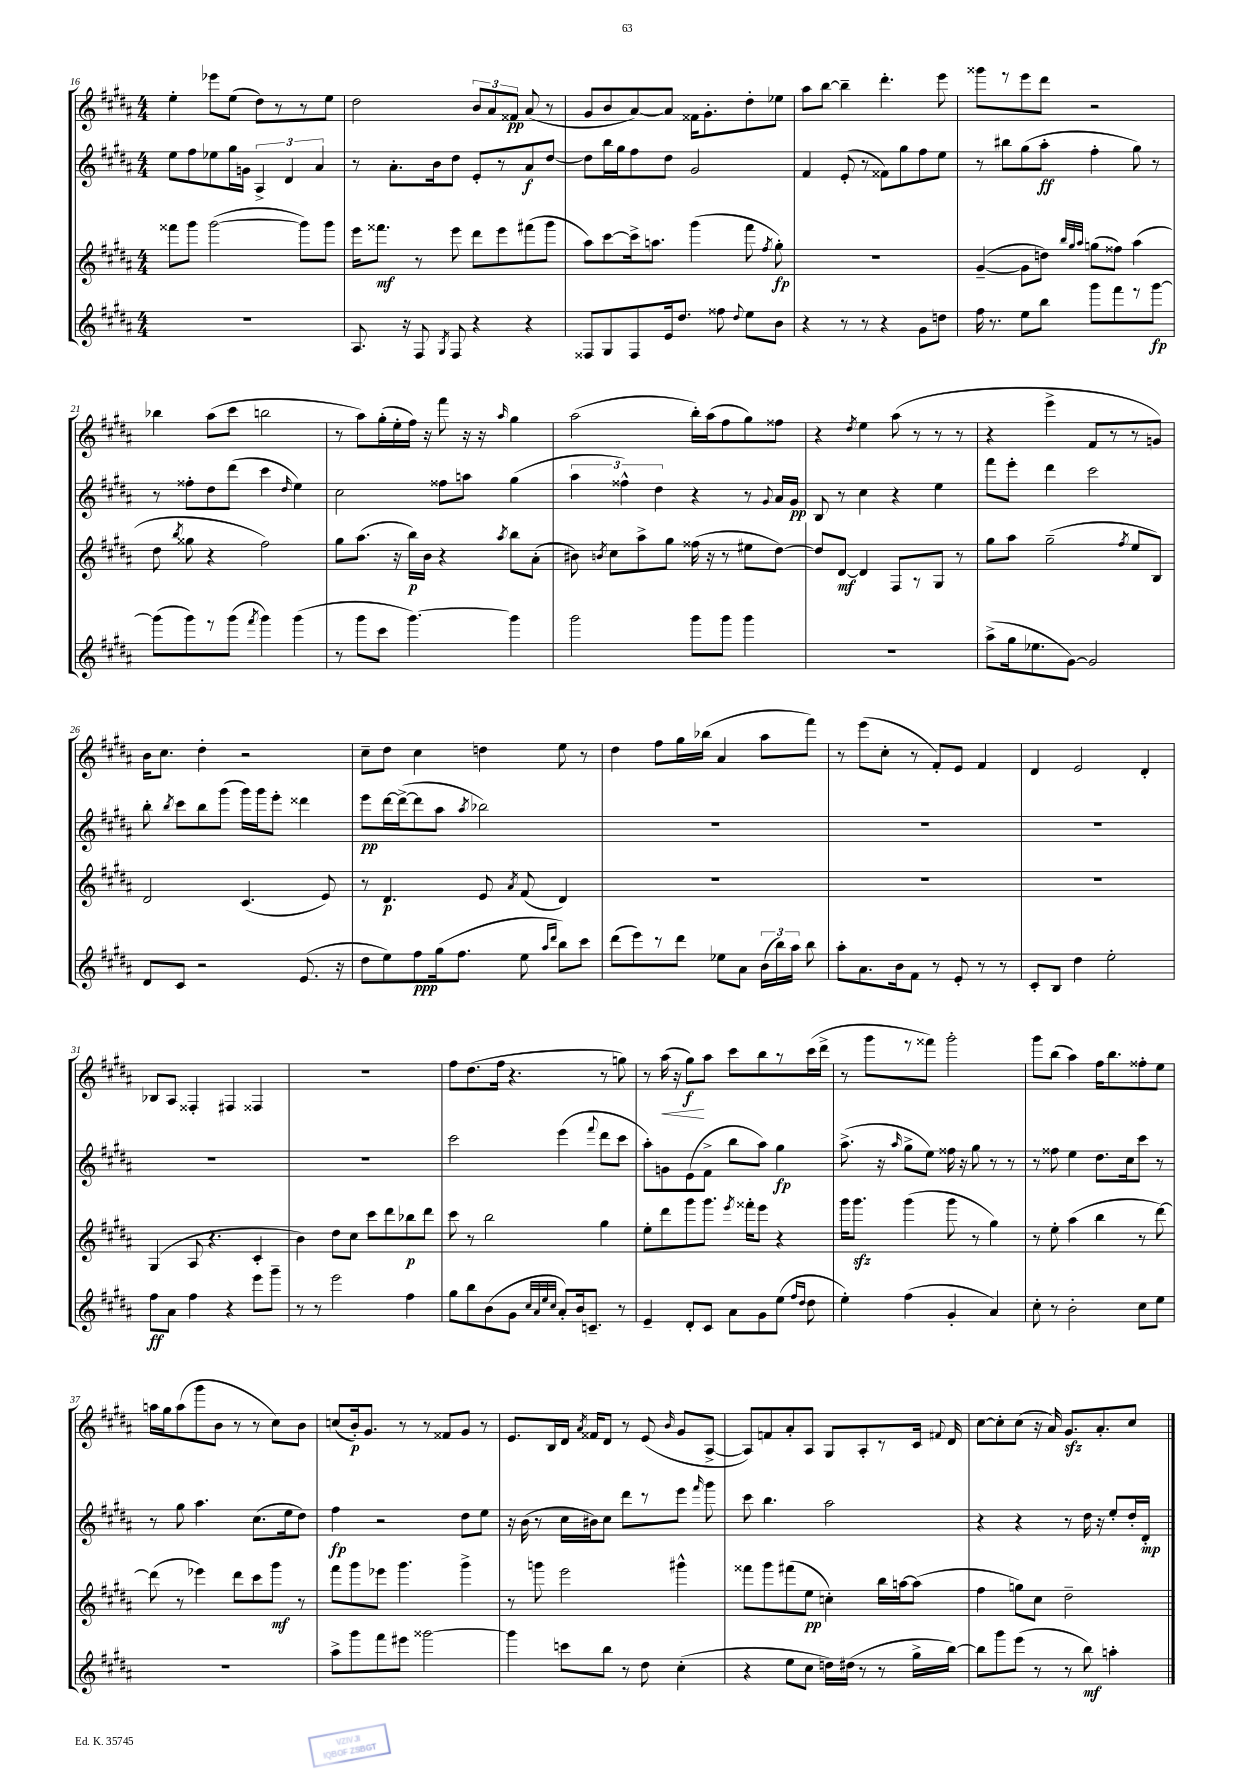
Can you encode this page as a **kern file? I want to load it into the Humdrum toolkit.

**kern	**dynam	**kern	**dynam	**kern	**dynam	**kern	**dynam
*part4	*part4	*part3	*part3	*part2	*part2	*part1	*part1
*staff4	*staff4	*staff3	*staff3	*staff2	*staff2	*staff1	*staff1
*clefG2	*	*clefG2	*	*clefG2	*	*clefG2	*
*k[f#c#g#d#a#]	*	*k[f#c#g#d#a#]	*	*k[f#c#g#d#a#]	*	*k[f#c#g#d#a#]	*
*M4/4	*	*M4/4	*	*M4/4	*	*M4/4	*
=16	=16	=16	=16	=16	=16	=16	=16
1r	.	8fff##X\L	.	8ee\L	.	4ee'\	.
.	.	8ggg#\J	.	8ff#\	.	.	.
.	.	([2ggg#\	.	8ee-X\	.	8eee-X\L	.
.	.	.	.	16gg#\L	.	(8ee\J	.
.	.	.	.	16gn\JJ	.	.	.
.	.	.	.	6A#^/	.	8dd#\L)	.
.	.	.	.	.	.	8r	.
.	.	.	.	6d#/	.	.	.
.	.	8ggg#\L])	.	.	.	8r	.
.	.	.	.	6a#/	.	.	.
.	.	8ggg#\J	.	.	.	8ee\J	.
=17	=17	=17	=17	=17	=17	=17	=17
8.A#/	.	16eee\KL	.	8r	.	2dd#\	.
.	.	8.fff##X\J	mf	.	.	.	.
.	.	.	.	8.a#'\L	.	.	.
16r	.	.	.	.	.	.	.
8F#/	.	8r	.	.	.	.	.
.	.	.	.	16b\k	.	.	.
8qG#/	.	.	.	.	.	.	.
8F#/	.	8eee\	.	8dd#\J	.	.	.
4r	.	8ddd#\L	.	8e'/L	.	12b/L	.
.	.	.	.	.	.	12a#/	.
.	.	8eee\	.	8r	.	.	.
.	.	.	.	.	.	12f##X/J	pp
4r	.	(8fff#X\	.	8a#/	f	(8a#/	.
.	.	8ggg#\J	.	[8dd#/J	.	8r	.
=18	=18	=18	=18	=18	=18	=18	=18
8F##X/L	.	8aa#\L)	.	8dd#\L]	.	8g#/L	.
8G#/	.	[8ccc#\	.	16bb\L	.	8b/	.
.	.	.	.	16gg#\J	.	.	.
8F##/	.	16ccc#^\k]	.	8ff#\	.	[8a#/)	.
.	.	8.aan\J	.	.	.	.	.
16e/k	.	.	.	8dd#\J	.	8a#/J]	.
8.dd#/J	.	.	.	.	.	.	.
.	.	(4ggg#\	.	2g#/	.	16f##X\KL	.
.	.	.	.	.	.	8.g#'\	.
8ff##X\	.	.	.	.	.	.	.
8qqdd#/	.	.	.	.	.	.	.
8ee\L	.	8fff#\	.	.	.	8dd#'\	.
.	.	8qff#/	.	.	.	.	.
8b\J	.	8gg#'\)	fp	.	.	8ee-X\J	.
=19	=19	=19	=19	=19	=19	=19	=19
4r	.	1r	.	4f#/	.	8aa#\L	.
.	.	.	.	.	.	[8bb\J	.
8r	.	.	.	(8e'/	.	4bb~\]	.
8r	.	.	.	8r	.	.	.
4r	.	.	.	8f##X\L)	.	4.ddd#'\	.
.	.	.	.	8gg#\	.	.	.
8g#\L	.	.	.	8ff#\	.	.	.
8ddn\J	.	.	.	8ee\J	.	8eee\	.
=20	=20	=20	=20	=20	=20	=20	=20
16ff#\	.	([4g#~/	.	8r	.	8ggg##X\L	.
8.r	.	.	.	.	.	.	.
.	.	.	.	8bb#X\L	.	8r	.
8ee\L	.	8g#\L]	.	(8gg#\	.	8eee\	.
8bb\J	.	8ddn\J)	.	8aa#'\J	ff	8ddd#\J	.
.	.	32qqbb/LLL	.	.	.	.	.
.	.	32qqgg#/	.	.	.	.	.
.	.	32qqaa#/JJJ	.	.	.	.	.
8ggg#\L	.	(8ggn\L	.	4ff#'\	.	2r	.
8fff#\	.	8ff##X\J)	.	.	.	.	.
8r	.	(4aa#\	.	8gg#\)	.	.	.
[8ggg#\J	fp	.	.	8r	.	.	.
!!LO:LB:g=z
=21	=21	=21	=21	=21	=21	=21	=21
(8ggg#\L]	.	8dd#\	.	8r	.	4bb-X\	.
.	.	8qbb/	.	.	.	.	.
8ggg#\)	.	8gg##X\	.	8ff##X'\L	.	.	.
8r	.	4r	.	8dd#\	.	(8aa#\L	.
(8ggg#\J	.	.	.	(8ddd#\J	.	8ccc#\J	.
8qfff#/	.	.	.	.	.	.	.
4ggg#\)	.	2ff#\)	.	4ccc#\	.	2bbn\	.
.	.	.	.	16qqdd#/	.	.	.
(4ggg#\	.	.	.	4ee\)	.	.	.
=22	=22	=22	=22	=22	=22	=22	=22
8r	.	8gg#\L	.	2cc#\	.	8r	.
8ggg#\L	.	(8.aa#\J	.	.	.	8aa#\L)	.
8ccc#\J	.	.	.	.	.	(16gg#'\L	.
.	.	16r	.	.	.	16ee'\	.
[4.ggg#\)	.	16bb\LL)	p	.	.	16ff#\JJ)	.
.	.	16b\JJ	.	.	.	16r	.
.	.	4r	.	8ff##X\L	.	8fff#\	.
.	.	.	.	8aan\J	.	16r	.
.	.	.	.	.	.	16r	.
.	.	8qaa#/	.	.	.	16qqaa#/	.
4ggg#\]	.	8bb\L	.	(4gg#\	.	4gg#\	.
.	.	(8a#'\J	.	.	.	.	.
=23	=23	=23	=23	=23	=23	=23	=23
2ggg#\	.	8b#X\)	.	6aa#\	.	(2aa#\	.
.	.	8qbn/	.	.	.	.	.
.	.	8cc#\L	.	.	.	.	.
.	.	.	.	6ff##X^^\)	.	.	.
.	.	8aa#^\	.	.	.	.	.
.	.	.	.	6dd#\	.	.	.
.	.	8gg#\J	.	.	.	.	.
8ggg#\L	.	(16ff##X\	.	4r	.	16bb'\LL)	.
.	.	16r	.	.	.	(16aa#\J	.
8ggg#\J	.	8r	.	.	.	8ff#\	.
4ggg#\	.	8ee#X\L	.	8r	.	8gg#\)	.
.	.	.	.	8qqg#/	.	.	.
.	.	[8dd#\J)	.	16a#/LL	.	8ff##X\J	.
.	.	.	.	16g#/JJ	pp	.	.
=24	=24	=24	=24	=24	=24	=24	=24
1r	.	8dd#/L]	.	8B/	.	4r	.
.	.	[8d#/J	mf	8r	.	.	.
.	.	.	.	.	.	8qdd#/	.
.	.	4d#/]	.	4cc#\	.	4ee\	.
.	.	8F#/L	.	4r	.	(8aa#\	.
.	.	8r	.	.	.	8r	.
.	.	8G#/J	.	4ee\	.	8r	.
.	.	8r	.	.	.	8r	.
=25	=25	=25	=25	=25	=25	=25	=25
(8aa#^\L	.	8gg#\L	.	8fff#\L	.	4r	.
16gg#\k	.	8aa#\J	.	8eee'\J	.	.	.
8.ee-X\	.	.	.	.	.	.	.
.	.	(2gg#~\	.	4ddd#\	.	4eee^\	.
[8g#\J)	.	.	.	.	.	.	.
2g#/]	.	.	.	2ccc#\	.	8f#/L	.
.	.	.	.	.	.	8r	.
.	.	8qff#/	.	.	.	.	.
.	.	8ee/L	.	.	.	8r	.
.	.	8B/J)	.	.	.	8gn/J)	.
!!LO:LB:g=z
=26	=26	=26	=26	=26	=26	=26	=26
8d#/L	.	2d#/	.	8bb'\	.	16b\KL	.
.	.	.	.	.	.	8.cc#\J	.
.	.	.	.	8qbb/	.	.	.
8c#/J	.	.	.	8ccc#\L	.	.	.
2r	.	.	.	8bb\	.	4dd#'\	.
.	.	.	.	(8ggg#\J	.	.	.
.	.	(4.c#/	.	16ggg#\LL)	.	2r	.
.	.	.	.	16ggg#\J	.	.	.
.	.	.	.	8eee'\J	.	.	.
(8.e/	.	.	.	4ddd##X\	.	.	.
.	.	8e/)	.	.	.	.	.
16r	.	.	.	.	.	.	.
=27	=27	=27	=27	=27	=27	=27	=27
8dd#\L	.	8r	.	8eee\L	pp	8cc#~\L	.
8ee\)	.	4.d#/	p	[16ddd#\L	.	8dd#\J	.
.	.	.	.	(16ddd#^\J_	.	.	.
8ff#\	ppp	.	.	8ddd#\]	.	4cc#\	.
(16gg#\k	.	.	.	8aa#\J	.	.	.
8.ff#\J	.	.	.	.	.	.	.
.	.	.	.	8qaa#/	.	.	.
.	.	8e/	.	2bb-X\)	.	4ddn\	.
.	.	8qa#/	.	.	.	.	.
8ee\	.	(8f#/	.	.	.	.	.
16qqaa#/LL	.	.	.	.	.	.	.
16qqddd#/JJ	.	.	.	.	.	.	.
8bb\L)	.	4d#/)	.	.	.	8ee\	.
8ccc#\J	.	.	.	.	.	8r	.
=28	=28	=28	=28	=28	=28	=28	=28
(8ddd#\L	.	1r	.	1r	.	4dd#\	.
8eee\)	.	.	.	.	.	.	.
8r	.	.	.	.	.	8ff#\L	.
8ddd#\J	.	.	.	.	.	16gg#\L	.
.	.	.	.	.	.	(16bb-X\JJ	.
8ee-X\L	.	.	.	.	.	4a#/	.
8a#\J	.	.	.	.	.	.	.
(24b\LL	.	.	.	.	.	8aa#\L	.
24bb\)	.	.	.	.	.	.	.
24aa#\JJ	.	.	.	.	.	.	.
8bb\	.	.	.	.	.	8fff#\J)	.
=29	=29	=29	=29	=29	=29	=29	=29
8aa#'\L	.	1r	.	1r	.	8r	.
8.a#\	.	.	.	.	.	(8eee\L	.
.	.	.	.	.	.	8cc#'\J	.
16b\k	.	.	.	.	.	.	.
8f#\J	.	.	.	.	.	8r	.
8r	.	.	.	.	.	8f#'/L)	.
8e'/	.	.	.	.	.	8e/J	.
8r	.	.	.	.	.	4f#/	.
8r	.	.	.	.	.	.	.
=30	=30	=30	=30	=30	=30	=30	=30
8c#'/L	.	1r	.	1r	.	4d#/	.
8B/J	.	.	.	.	.	.	.
4dd#\	.	.	.	.	.	2e/	.
2ee'\	.	.	.	.	.	.	.
.	.	.	.	.	.	4d#'/	.
!!LO:LB:g=z
=31	=31	=31	=31	=31	=31	=31	=31
8ff#\L	ff	(4G#/	.	1r	.	8B-X/L	.
8a#\J	.	.	.	.	.	8A#/J	.
4ff#\	.	8A#/	.	.	.	4F##X'/	.
.	.	4.r	.	.	.	.	.
4r	.	.	.	.	.	4F#X/	.
8eee\L	.	4c#'/	.	.	.	4F##X/	.
8ggg#~\J	.	.	.	.	.	.	.
=32	=32	=32	=32	=32	=32	=32	=32
8r	.	4b\)	.	1r	.	1r	.
8r	.	.	.	.	.	.	.
2eee\	.	8dd#\L	.	.	.	.	.
.	.	8cc#\J	.	.	.	.	.
.	.	8ccc#\L	.	.	.	.	.
.	.	8ddd#\	.	.	.	.	.
4ff#\	.	8bb-X\	p	.	.	.	.
.	.	8ddd#\J	.	.	.	.	.
=33	=33	=33	=33	=33	=33	=33	=33
8gg#\L	.	8ccc#\	.	2ccc#\	.	8ff#\L	.
8bb\	.	8r	.	.	.	(8.dd#\	.
(8b\	.	2bb\	.	.	.	.	.
.	.	.	.	.	.	16ff#\Jk	.
8g#\J	.	.	.	.	.	4.r	.
32qqcc#/LLL	.	.	.	.	.	.	.
32qqa#/	.	.	.	.	.	.	.
32qqee/	.	.	.	.	.	.	.
32qqcc#/JJJ	.	.	.	.	.	.	.
8a#'/L)	.	.	.	(4eee\	.	.	.
16b/k	.	.	.	.	.	.	.
8.cn~/J	.	.	.	.	.	.	.
.	.	.	.	8qqfff#/	.	.	.
.	.	4gg#\	.	8ddd#\L	.	8r	.
8r	.	.	.	8ccc#\J	.	8ggn\)	.
=34	=34	=34	=34	=34	=34	=34	=34
4e~/	.	8ee'\L	.	8aa#'\L)	.	8r	.
!	!	!	!	!	!	!	!LO:HP:b
.	.	8ddd#\	.	8gn\	.	(16aa#\	<
.	.	.	.	.	.	16r	.
8d#'/L	.	8ggg#\	.	(8e\	.	8gg#\L)	f
8c#/J	.	8.ggg#\J	.	8f#^\J	.	8aa#\J	[
8a#\L	.	.	.	8bb\L	.	8ccc#\L	.
.	.	8qeee/	.	.	.	.	.
.	.	16fff##X'\KL	.	.	.	.	.
8g#\	.	8eee\J	.	8aa#\J)	.	8bb\	.
(8ee\J	.	4r	.	4gg#\	fp	8r	.
16qqff#/LL	.	.	.	.	.	.	.
16qqdd#/JJ	.	.	.	.	.	.	.
8dd#\	.	.	.	.	.	(16ccc#\L	.
.	.	.	.	.	.	16ddd#^\JJ	.
=35	=35	=35	=35	=35	=35	=35	=35
4ee'\)	.	16ggg#\KL	.	(8.aa#^\	.	8r	.
.	.	8.ggg#zz\J	.	.	.	.	.
.	.	.	.	.	.	8ggg#\L	.
.	.	.	.	16r	.	.	.
.	.	.	.	16qqaa#/	.	.	.
(4ff#\	.	(4ggg#\	.	8gg#^\L	.	8r	.
.	.	.	.	8ee\J)	.	8fff##X\J)	.
4g#'/	.	8ggg#\	.	16ff##X\	.	2ggg#'\	.
.	.	.	.	16r	.	.	.
.	.	8r	.	8gg#\	.	.	.
4a#/)	.	4gg#\)	.	8r	.	.	.
.	.	.	.	8r	.	.	.
=36	=36	=36	=36	=36	=36	=36	=36
8cc#'\	.	8r	.	8r	.	8ggg#\L	.
8r	.	8ee'\	.	8ff##X\	.	(8bb\J	.
2b'\	.	(4aa#\	.	4ee\	.	4aa#\)	.
.	.	4bb\	.	8.dd#\L	.	16ff#\KL	.
.	.	.	.	.	.	8.bb\	.
.	.	.	.	16cc#\k	.	.	.
8cc#\L	.	8r	.	8ccc#\J	.	8ff##X'\	.
8ee\J	.	[8ddd#\)	.	8r	.	8ee\J	.
!!LO:LB:g=z
=37	=37	=37	=37	=37	=37	=37	=37
1r	.	(8ddd#\]	.	8r	.	16aan\LL	.
.	.	.	.	.	.	16gg#\J	.
.	.	8r	.	8gg#\	.	(8aa\	.
.	.	4eee-X\)	.	4.aa#\	.	8ggg#\	.
.	.	.	.	.	.	8b\J	.
.	.	8ddd#\L	.	.	.	8r	.
.	.	8ccc#\	.	(8.cc#\L	.	8r	.
.	.	8ggg#\J	mf	.	.	8cc#\L)	.
.	.	.	.	16ee\k	.	.	.
.	.	8r	.	8dd#\J)	.	8b\J	.
=38	=38	=38	=38	=38	=38	=38	=38
8aa#^\L	.	8fff#\L	.	4ff#\	fp	(8ccn/L	.
8ggg#\	.	8ggg#\	.	.	.	16b'/k)	p
.	.	.	.	.	.	8.g#/J	.
8fff#\	.	8eee-X\J	.	2r	.	.	.
8eee#X\J	.	4.ggg#\	.	.	.	8r	.
[2ggg##X\	.	.	.	.	.	8r	.
.	.	.	.	.	.	8f##X/L	.
.	.	4ggg#^\	.	8dd#\L	.	8g#/J	.
.	.	.	.	8ee\J	.	8r	.
=39	=39	=39	=39	=39	=39	=39	=39
4ggg##\]	.	8r	.	16r	.	8.e/L	.
.	.	.	.	(16b\	.	.	.
.	.	8gggn\	.	8r	.	.	.
.	.	.	.	.	.	16B/L	.
8cccn\L	.	2eee\	.	16cc#\LL	.	16d#/JJ	.
.	.	.	.	.	.	8qa#/	.
.	.	.	.	16b#X\J)	.	16f##X/KL	.
8bb\J	.	.	.	8cc#\J	.	8d#/J	.
8r	.	.	.	8ddd#\L	.	8r	.
8dd#\	.	.	.	8r	.	(8e/	.
.	.	.	.	.	.	16qqb/	.
(4cc#'\	.	4ggg#X^^\	.	8eee\J	.	8g#/L	.
.	.	.	.	16qqfff#/	.	.	.
.	.	.	.	8ggg#\	.	[8A#^/J	.
=40	=40	=40	=40	=40	=40	=40	=40
4r	.	8fff##X\L	.	8ccc#\	.	8A#/L])	.
.	.	8ggg#\	.	4.bb\	.	8fn/	.
8ee\L	.	(8fff#X\	.	.	.	8a#'/	.
8cc#\J	.	8ee\J	pp	.	.	8A#/J	.
16ddn\LL)	.	4ccn'\)	.	2aa#\	.	8G#/L	.
(16dd#X\JJ	.	.	.	.	.	.	.
8r	.	.	.	.	.	8A#'/	.
8r	.	16bb\LL	.	.	.	8r	.
.	.	[16aan\J	.	.	.	.	.
16gg#^\LL	.	(8aa\J]	.	.	.	16c#/Jk	.
.	.	.	.	.	.	8qqf#X/	.
[16bb\JJ)	.	.	.	.	.	16d#/	.
=41	=41	=41	=41	=41	=41	=41	=41
8bb\L]	.	4ff#\	.	4r	.	[8cc#\L	.
8ggg#\	.	.	.	.	.	8cc#'\]	.
(8eee\J	.	8ggn\L)	.	4r	.	(8cc#\J	.
8r	.	8cc#\J	.	.	.	16r	.
.	.	.	.	.	.	16a#/)	.
8r	.	2dd#~\	.	8r	.	8.g#zz/L	.
8bb\)	mf	.	.	16dd#\	.	.	.
.	.	.	.	16r	.	8.a#'/	.
4aan'\	.	.	.	8ee'/L	.	.	.
.	.	.	.	16dd#'/L	.	8cc#/J	.
.	.	.	.	16d#'/JJ	mp	.	.
==	==	==	==	==	==	==	==
*-	*-	*-	*-	*-	*-	*-	*-
